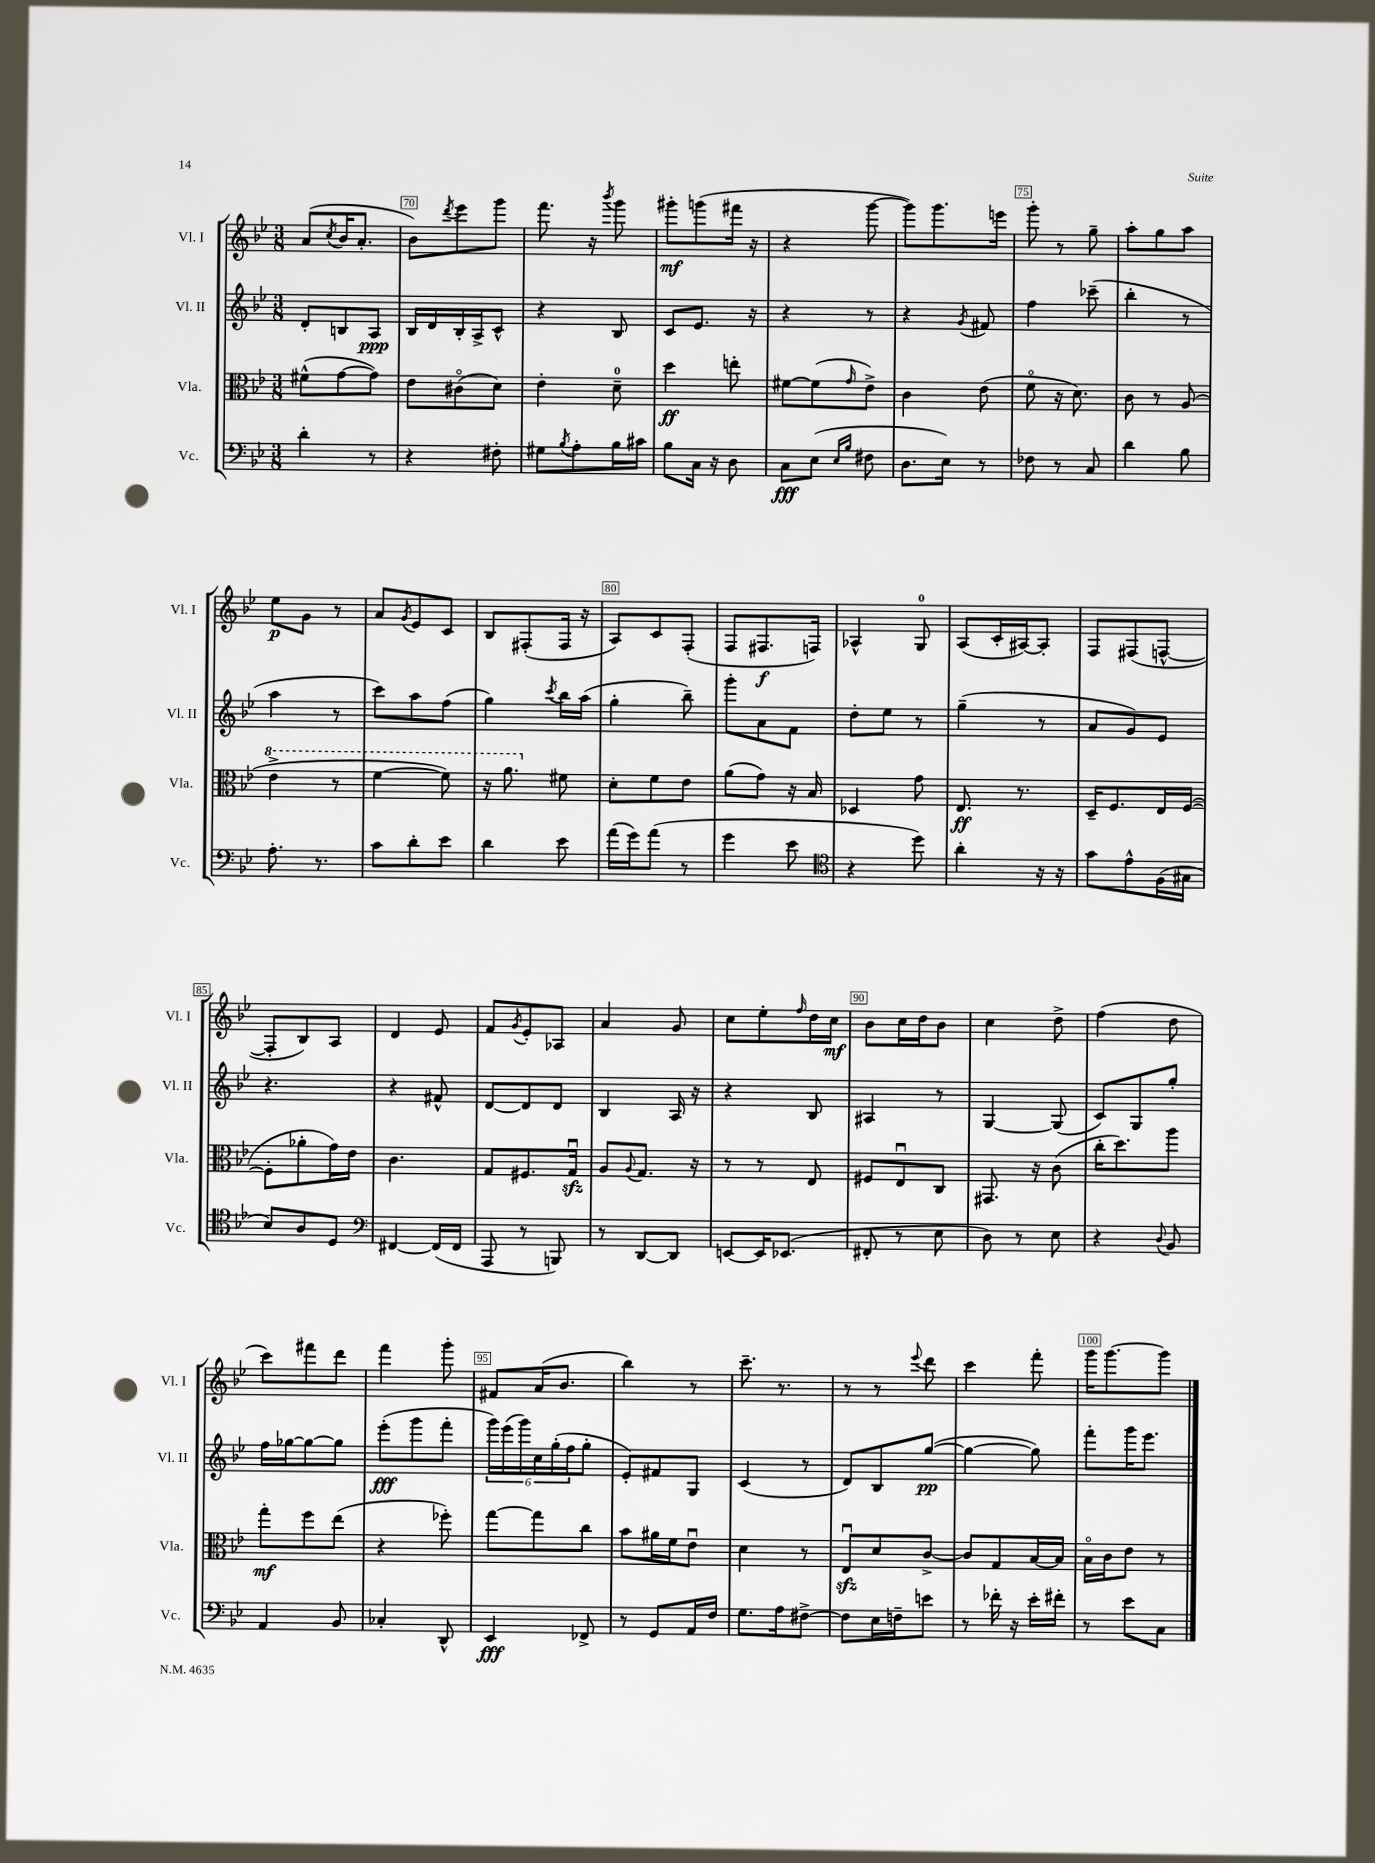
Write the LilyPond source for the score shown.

<<
\new StaffGroup <<
\new Staff = "s0" \with { instrumentName = "Vl. I" shortInstrumentName = "Vl. I" } {
    \clef treble \key bes \major \numericTimeSignature \time 3/8
    a'8( \acciaccatura { c''8 } bes'16 a'8.-. |
    bes'8) \acciaccatura { d'''8 } ees'''8 g'''8 |
    f'''8. r16 \acciaccatura { bes'''8 } g'''8 |
    gis'''8-.\mf g'''8( fis'''16 r16 |
    r4 g'''8~ |
    g'''8) g'''8. e'''16 |
    g'''8-. r8 g''8-- |
    a''8-. g''8 a''8 |
    ees''8\p g'8 r8 |
    a'8 \acciaccatura { g'8 } ees'8 c'8 |
    bes8 fis8-.( fis16 r16 |
    a8) c'8 f8-.( |
    f8 fis8.\f f16) |
    aes4-^ g8-0 |
    a8( c'16-. ais16~) ais8-. |
    f8 fis8( f8~-^ |
    f8-. bes8) a8 |
    d'4 ees'8 |
    f'8 \acciaccatura { g'8 } ees'8-. aes8 |
    a'4 g'8 |
    c''8 ees''8-. \grace { f''16 } d''16 c''16\mf |
    bes'8 c''16 d''16 bes'8 |
    c''4 d''8-> |
    f''4( d''8 |
    c'''8) fis'''8 d'''8 |
    f'''4 g'''8-. |
    fis'8 a'16( bes'8. |
    bes''4) r8 |
    c'''8.-- r8. |
    r8 r8 \appoggiatura { ees'''8 } d'''8 |
    c'''4 f'''8-. |
    g'''16 g'''8.~ g'''8 \bar "|." |
}
\new Staff = "s1" \with { instrumentName = "Vl. II" shortInstrumentName = "Vl. II" } {
    \clef treble \key bes \major \numericTimeSignature \time 3/8
    d'8-. b8 a8\ppp |
    bes16 d'16 bes16-. a16-> c'8-^ |
    r4 bes8 |
    c'8 ees'8. r16 |
    r4 r8 |
    r4 \acciaccatura { g'8 } fis'8 |
    f''4 ces'''8--( |
    bes''4-. r8 |
    a''4 r8 |
    c'''8) a''8 f''8( |
    g''4) \acciaccatura { c'''8 } bes''16 a''16( |
    g''4-. bes''8--) |
    g'''8-. a'8 f'8 |
    d''8-. ees''8 r8 |
    g''4--( r8 |
    a'8 g'8) ees'8 |
    r4. |
    r4 fis'8-^ |
    d'8~ d'8 d'8 |
    bes4 a16 r16 |
    r4 bes8 |
    ais4 r8 |
    g4~ g8( |
    c'8) g8 g''8-. |
    f''16 ges''16~ ges''8~ ges''8 |
    ees'''8-.\fff( g'''8 f'''8-. |
    \tuplet 6/4 { g'''16) ees'''16( g'''16) c''16 g''16-.( f''16 } g''8-. |
    ees'8-.) fis'8 g8 |
    c'4( r8 |
    d'8) bes8 g''8~\pp( |
    g''4~ g''8) |
    f'''8-. g'''16 ees'''8. \bar "|." |
}
\new Staff = "s2" \with { instrumentName = "Vla." shortInstrumentName = "Vla." } {
    \clef alto \key bes \major \numericTimeSignature \time 3/8
    fis'8-^( g'8~ g'8) |
    ees'8 cis'8\flageolet( d'8) |
    ees'4-. d'8-0-- |
    d''4\ff e''8-. |
    fis'8~ fis'8( \grace { g'16 } ees'8->) |
    c'4 ees'8( |
    f'8\flageolet r16 d'8.) |
    c'8 r8 a8( |
    \ottava #1 ees''4-> r8 |
    f''4~ f''8) |
    r16 a''8. \ottava #0 fis'8 |
    d'8-. f'8 ees'8 |
    a'8( g'8) r16 bes16 |
    des4 g'8 |
    ees8.\ff r8. |
    d16-- f8. ees16 f16~( |
    f8-. aes'8-. g'16) ees'16 |
    c'4. |
    g8 fis8. g16\downbow\sfz |
    a8 \appoggiatura { a8 } g8. r16 |
    r8 r8 ees8 |
    fis8 ees8\downbow c8 |
    gis,8. r16 c'8( |
    c''16-. d''8.) a''8 |
    g''8-.\mf f''8 ees''8( |
    r4 fes''8-.) |
    g''8~ g''8 c''8 |
    bes'8 ais'16 f'16 ees'8\downbow |
    d'4 r8 |
    ees8\downbow\sfz d'8 c'8~-> |
    c'8 g8 bes16~ bes16 |
    bes16\flageolet c'16 ees'8 r8 \bar "|." |
}
\new Staff = "s3" \with { instrumentName = "Vc." shortInstrumentName = "Vc." } {
    \clef bass \key bes \major \numericTimeSignature \time 3/8
    d'4-. r8 |
    r4 fis8-. |
    gis8 \acciaccatura { bes8 } a8-. bes16 cis'16 |
    bes8 c16 r16 d8 |
    c8\fff ees8( \grace { ees16 bes16 } fis8 |
    d8. ees16) r8 |
    fes8 r8 c8 |
    d'4 bes8 |
    a8.-. r8. |
    c'8 d'8-. ees'8 |
    d'4 ees'8 |
    a'16( g'16) a'8( r8 |
    g'4 ees'8 |
    \clef tenor r4 d''8) |
    a'4-. r16 r16 |
    g'8 ees'8-^ f16( gis16 |
    bes8) a8 d8 |
    \clef bass fis,4~ fis,16( fis,16 |
    a,,8 r8 b,,8) |
    r8 d,8~ d,8 |
    e,8~ e,16 ees,8.( |
    fis,8-. r8 ees8 |
    d8) r8 ees8 |
    r4 \appoggiatura { d8 } bes,8 |
    a,4 bes,8 |
    ces4-. d,8-^ |
    ees,4\fff fes,8-> |
    r8 g,8 a,16 f16 |
    g8. a16 fis8~-> |
    fis8 ees16 f16-- e'8 |
    r8 fes'16-. r16 ees'16-. fis'16-. |
    r8 ees'8 c8 \bar "|." |
}
>>
>>
\layout { \context { \Score currentBarNumber = #69 \override BarNumber.break-visibility = ##(#f #t #t) barNumberVisibility = #(every-nth-bar-number-visible 5) \override BarNumber.stencil = #(make-stencil-boxer 0.1 0.3 ly:text-interface::print) } }
